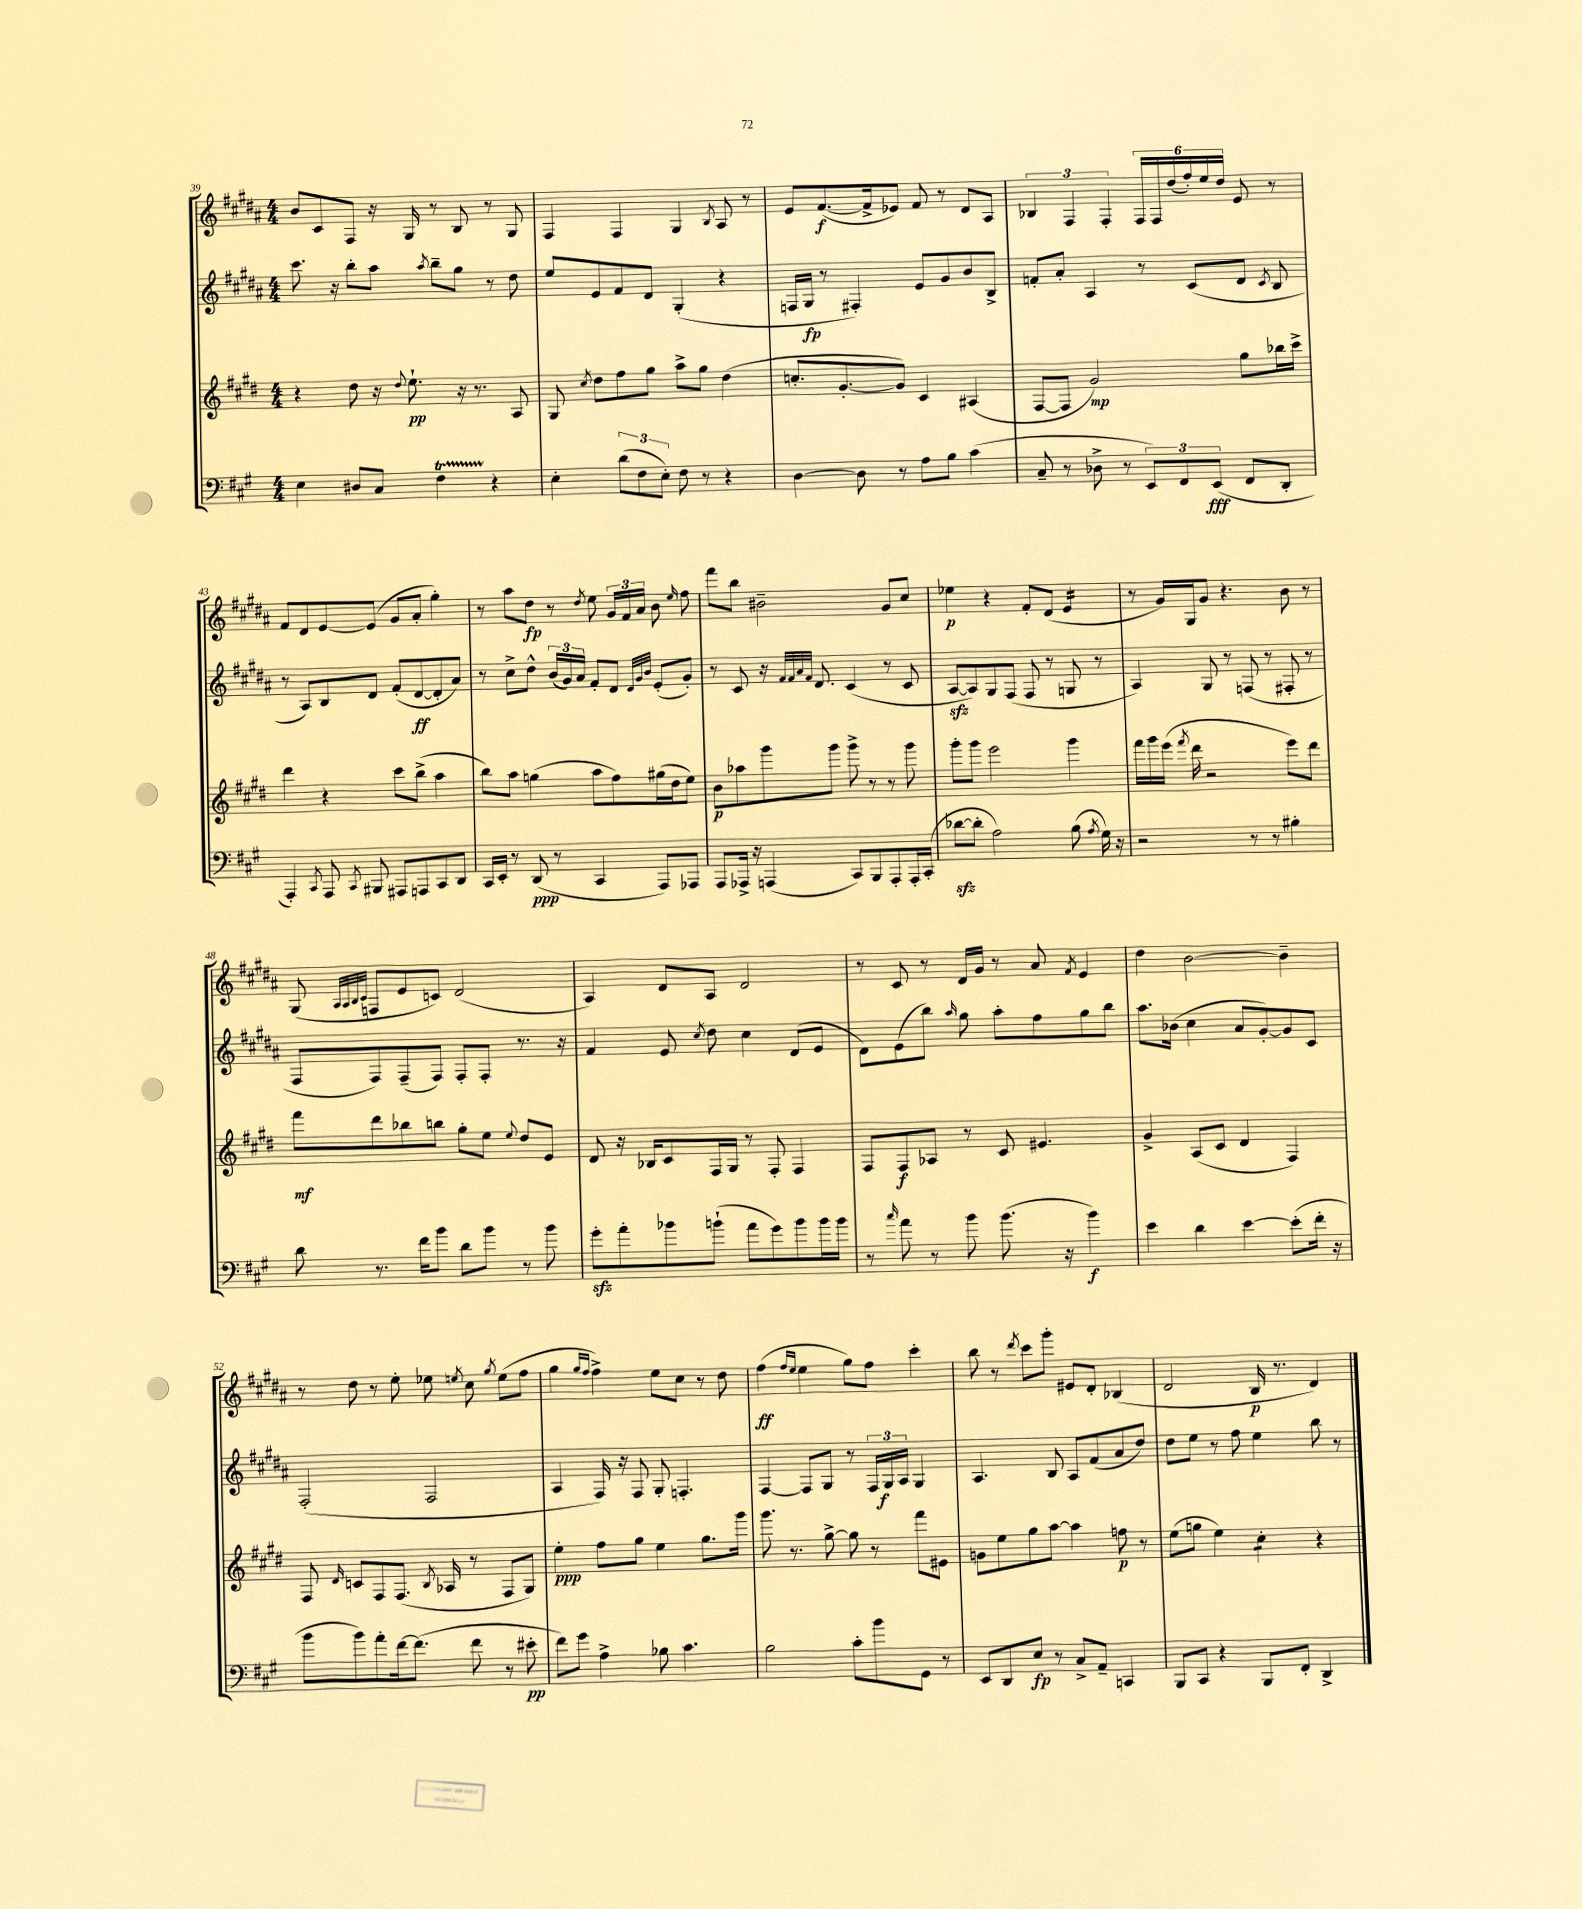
<<
\new StaffGroup <<
\new Staff = "s0" {
    \clef treble \key b \major \numericTimeSignature \time 4/4
    \autoBeamOff b'8[ cis'8 fis8] r16 gis16 r8 b8 r8 gis8 |
    fis4 fis4 gis4 \acciaccatura { b8 } ais8 r8 |
    e'8[ fis'8.~\f( fis'16-> ees'8]) fis'8 r8 dis'8[ ais8] |
    \tuplet 3/2 { bes4 fis4 fis4-. } \tuplet 6/4 { fis16[ fis16 dis''16( fis''16-.) e''16 dis''16] } e'8 r8 |
    fis'8[ dis'8 e'8~ e'8]( gis'8[ ais'8]-. gis''4-.) |
    r8 ais''8[ dis''8]\fp r8 \acciaccatura { dis''8 } e''8 \tuplet 3/2 { gis'16[ fis'16 ais'16] } b'8 \grace { e''16 } fis''8 |
    fis'''8[ b''8] bis'2-- gis'8[ cis''8] |
    ees''4\p r4 fis'8[-. dis'8]( e'4:16 |
    r8 gis'16[) gis16 gis'8] r4. b'8 r8 |
    gis8( \grace { ais32[ ais32 b32 cis'32] } f8[ e'8 c'8]) dis'2( |
    ais4) dis'8[ ais8] dis'2 |
    r8 cis'8 r8 dis'16[ gis'16] r8 ais'8 \acciaccatura { fis'8 } e'4 |
    dis''4 b'2~ b'4-- |
    r8 dis''8 r8 e''8-. ees''8 \acciaccatura { e''8 } cis''8 \acciaccatura { gis''8 } e''8[( fis''8] |
    gis''4 \grace { gis''16[ fis''16] } fis''4->) e''8[ cis''8] r8 dis''8 |
    fis''4\ff( \grace { fis''16[ e''16] } e''4 gis''8[) fis''8] cis'''4-. |
    b''8 r8 \acciaccatura { dis'''8 } cis'''8[ gis'''8]-. eis'8[ dis'8]-. bes4( |
    dis'2 b16\p r8. dis'4) \bar "|." |
}
\new Staff = "s1" {
    \clef treble \key b \major \numericTimeSignature \time 4/4
    \autoBeamOff cis'''8. r16 b''8[-. ais''8] \acciaccatura { ais''8 } b''8[-- gis''8] r8 dis''8 |
    e''8[ e'8 fis'8 dis'8] gis4-.( r4 |
    f16[ gis16]\fp r8 fis4-.) e'8[ gis'8 b'8 b8]-> |
    f'8[-. ais'8]-. ais4 r8 cis'8[( dis'8] \acciaccatura { cis'8 } b8 |
    r8 ais8[) b8 dis'8] fis'8[-.( dis'8~\ff dis'8-. ais'8]) |
    r8 cis''8[-> dis''8]-^ \tuplet 3/2 { b'16[( gis'16) ais'16] } fis'8[-. dis'8] \grace { dis'32[ gis'32 b'32] } e'8[-.( gis'8]-.) |
    r8 cis'8 r16 \grace { fis'32[ fis'32 ais'32 fis'32] } dis'8. cis'4( r8 cis'8 |
    ais8[~\sfz ais8) gis8 fis8]( fis8 r8 g8 r8 |
    ais4) gis8 r8 f8( r8 fis8-. r8 |
    fis8[ fis8) fis8--( fis8]) fis8[-. fis8]-. r8. r16 |
    fis'4 e'8 \acciaccatura { cis''8 } dis''8 cis''4 dis'8[( e'8] |
    dis'8[) e'8( b''8]) \grace { ais''16 } gis''8 ais''8[-. fis''8 gis''8 b''8] |
    ais''8.[ bes'16]( cis''4 ais'8[ gis'8~-.) gis'8 cis'8] |
    fis2-.( fis2 |
    ais4 fis16) r16 fis8 gis8-. f4.-. |
    fis4~ fis8[ gis8] r8 \tuplet 3/2 { fis16[ gis16\f ais16] } gis4 |
    ais4. b8 ais8[ fis'8( ais'8 dis''8]) |
    dis''8[ e''8] r8 fis''8 e''4 b''8 r8 \bar "|." |
}
\new Staff = "s2" {
    \clef treble \key e \major \numericTimeSignature \time 4/4
    \autoBeamOff r4 dis''8 r16 \appoggiatura { dis''8 } e''8.-!\pp r16 r8. a8 |
    gis8 \acciaccatura { cis''8 } dis''8[ fis''8 gis''8] a''8[-> gis''8] dis''4( |
    c''8.[-. gis'8.~-. gis'8]) cis'4 ais4( |
    fis8[~ fis8] gis'2\mp) gis''8[ bes''16 cis'''16]-> |
    dis'''4 r4 cis'''8[ b''8]->( a''4 |
    b''8[) a''8] g''4( a''8[ fis''8) gis''16( dis''16 e''8]) |
    b'8[\p aes''8 gis'''8 gis'''8] gis'''8-> r8 r8 gis'''8 |
    gis'''8[-. gis'''8] e'''2 gis'''4 |
    fis'''16[ gis'''16 e'''16]( \acciaccatura { fis'''8 } dis'''16 r2 e'''8[) dis'''8] |
    fis'''8[\mf dis'''8 bes''8 b''8] gis''8[-. e''8] \appoggiatura { e''8 } dis''8[ e'8] |
    dis'8 r16 bes16[ cis'8 fis16 gis16] r8 fis8-. fis4 |
    fis8[ fis8\f aes8] r8 cis'8 eis'4. |
    gis'4-> a8[( cis'8] dis'4 fis4) |
    fis8 \grace { dis'16 } c'8[ fis8 fis8.]( \acciaccatura { b8 } aes16 r8 fis8[ gis8]) |
    e''4-.\ppp fis''8[ gis''8] e''4 gis''8.[ gis'''16] |
    gis'''8. r8. gis''8~-> gis''8 r8 fis'''8[ eis'8] |
    g'8[ e''8 gis''8 a''8]~ a''4 f''8\p r8 |
    e''8[( g''8] e''4) cis''4:8-. r4 \bar "|." |
}
\new Staff = "s3" {
    \clef bass \key a \major \numericTimeSignature \time 4/4
    \autoBeamOff e4 dis8[ cis8] fis4\startTrillSpan r4\stopTrillSpan |
    e4-. \tuplet 3/2 { d'8[( fis8 e8]-.) } fis8 r8 r4 |
    d4~ d8 r8 a8[ b8] cis'4( |
    cis8-- r8 des8-> r8 \tuplet 3/2 { e,8[) fis,8 e,8]\fff( } fis,8[ d,8]-. |
    a,,4-.) \acciaccatura { cis,8 } a,,8 \acciaccatura { cis,8 } bis,,8 ais,,8[ a,,8 cis,8 d,8] |
    cis,16[ e,16]-. r8 d,8\ppp( r8 cis,4 a,,8[) aes,,8] |
    a,,8[ aes,,16]-> r16 a,,4( cis,8[) b,,8 a,,8-. a,,16-. cis,16]-.( |
    des'8[~\sfz des'8]-. a2) b8( \acciaccatura { a8 } gis16) r16 |
    r2 r8 r8 bis4-. |
    d'8 r8. fis'16[ b'8] d'8[ b'8] r8 b'8 |
    gis'8[-.\sfz a'8-. bes'8 b'8]-!( a'8[ gis'8) b'8 b'16 b'16] |
    r8 \grace { cis''16 } a'8 r8 b'8 b'8.( r16 b'4\f) |
    e'4 d'4 e'4~ e'8[-.( fis'16]-. r16 |
    b'8[ b'8) a'8-. fis'16~ fis'8.]( fis'8 r8 eis'8-.\pp |
    fis'8[) gis'8] a4-> bes8 cis'4. |
    b2 cis'8[-. b'8 gis,8] r8 |
    e,8[ d,8 e8]\fp r8 cis8[-> a,8]-- c,4 |
    b,,8[ cis,8] r4 b,,8[ fis,8]-. d,4-> \bar "|." |
}
>>
>>
\layout { \context { \Score currentBarNumber = #39 } }
